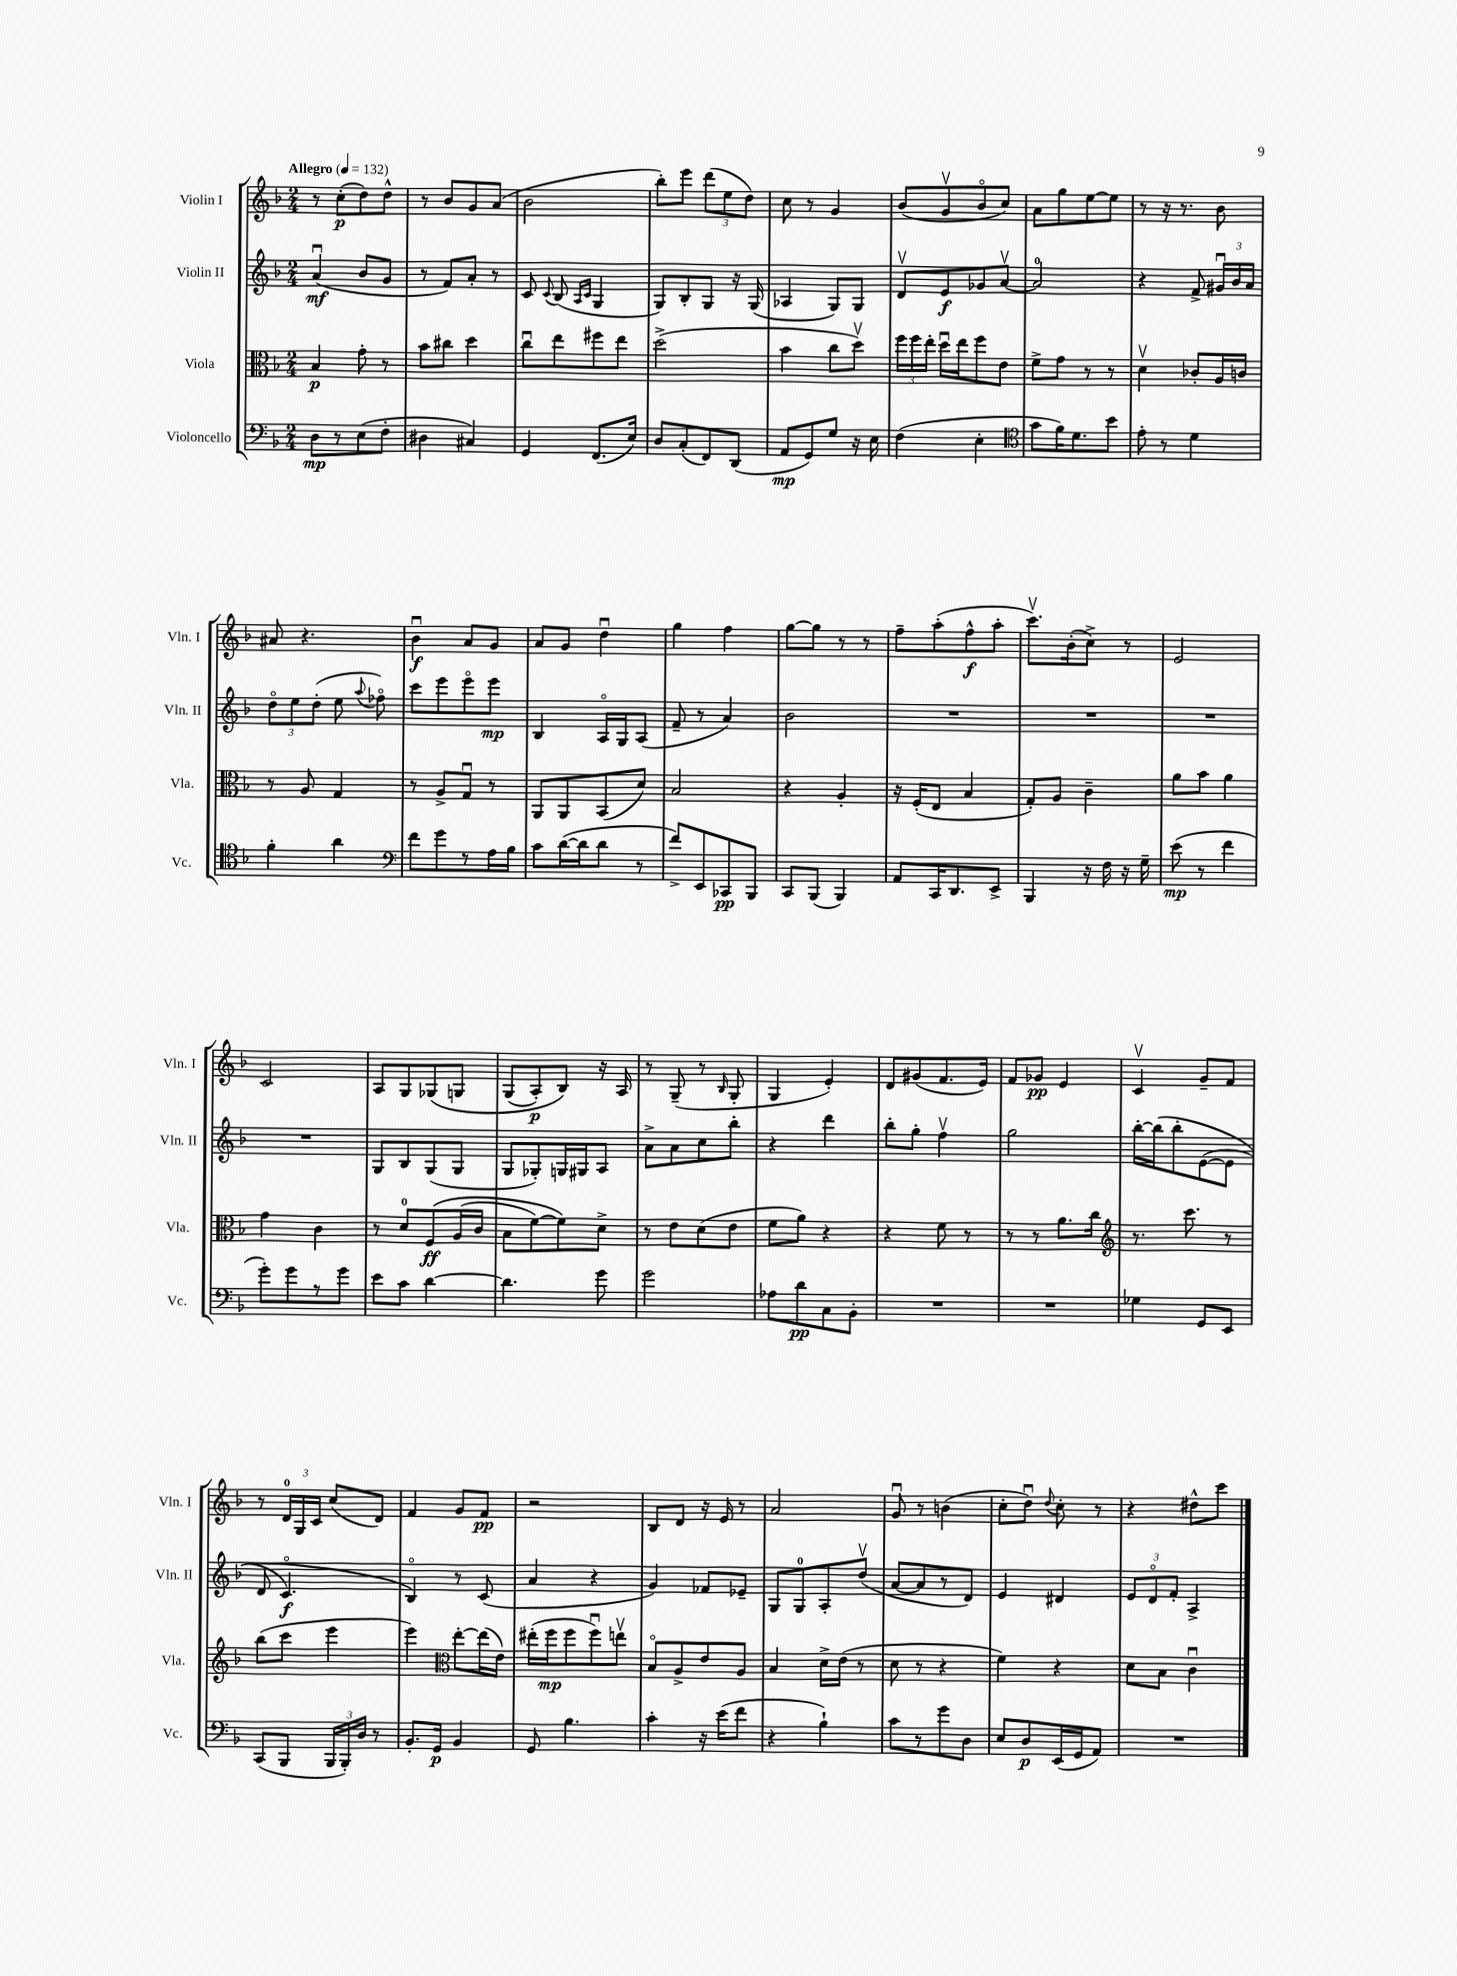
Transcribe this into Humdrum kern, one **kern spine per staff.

**kern	**dynam	**kern	**dynam	**kern	**dynam	**kern	**dynam
*part4	*part4	*part3	*part3	*part2	*part2	*part1	*part1
*staff4	*staff4	*staff3	*staff3	*staff2	*staff2	*staff1	*staff1
*I"Violoncello	*	*I"Viola	*	*I"Violin II	*	*I"Violin I	*
*I'Vc.	*	*I'Vla.	*	*I'Vln. II	*	*I'Vln. I	*
*clefF4	*	*clefC3	*	*clefG2	*	*clefG2	*
*k[b-]	*	*k[b-]	*	*k[b-]	*	*k[b-]	*
*M2/4	*	*M2/4	*	*M2/4	*	*M2/4	*
*MM132	*	*MM132	*	*MM132	*	*MM132	*
=1	=1	=1	=1	=1	=1	=1	=1
!	!	!	!	!	!	!LO:TX:a:B:t=Allegro	!
8D\L	mp	4B-/	p	(4au/	mf	8r	.
8r	.	.	.	.	.	(8cc'\L	p
(8E\	.	8g'\	.	8b-/L	.	8dd\)	.
8F'\J	.	8r	.	8g/J	.	8dd^^\J	.
=2	=2	=2	=2	=2	=2	=2	=2
4D#X\	.	8b-\L	.	8r	.	8r	.
.	.	8cc#X\J	.	8f/L)	.	8b-/L	.
4C#X/)	.	4dd\	.	8a'/J	.	8g/	.
.	.	.	.	8r	.	(8a/J	.
=3	=3	=3	=3	=3	=3	=3	=3
4GG/	.	8ccu\L	.	8c/	.	2b-\	.
.	.	.	.	8qqc/	.	.	.
.	.	8ee\	.	(8B-/	.	.	.
.	.	.	.	16qqA/LL	.	.	.
.	.	.	.	16qqc/JJ	.	.	.
(8.FF/L	.	8ff#X\	.	4G/	.	.	.
.	.	8ee\J	.	.	.	.	.
16E/Jk)	.	.	.	.	.	.	.
=4	=4	=4	=4	=4	=4	=4	=4
8D/L	.	(2dd^\	.	8G/L)	.	8bb-'\L)	.
(8C'/	.	.	.	8B-'/	.	8eee\J	.
8FF/)	.	.	.	8G/J	.	(12ddd\L	.
.	.	.	.	.	.	12ee\	.
(8DD/J	.	.	.	16r	.	.	.
.	.	.	.	.	.	12dd\J)	.
.	.	.	.	(16G/	.	.	.
=5	=5	=5	=5	=5	=5	=5	=5
8AA/L	mp	4b-\	.	4A-X/	.	8cc\	.
8GG/)	.	.	.	.	.	8r	.
8G/J	.	8cc\L	.	8G/L)	.	4g/	.
16r	.	8ddv\J)	.	8G/J	.	.	.
16E\	.	.	.	.	.	.	.
=6	=6	=6	=6	=6	=6	=6	=6
(4F\	.	24ff\LL	.	8dv/L	.	(8b-/L	.
.	.	24ff\	.	.	.	.	.
.	.	24ee'\JJ	.	.	.	.	.
.	.	16ddu\LL	.	8e/	f	8gv/	.
.	.	16ee\J	.	.	.	.	.
4E'\	.	8ff\	.	8g-X/	.	8b-/	.
.	.	8e\J	.	[8av/J	.	8cc/J)	.
=7	=7	=7	=7	=7	=7	=7	=7
*clefC4	*	*	*	*	*	*	*
8g\L	.	8f^\L	.	2a/]	.	8a\L	.
16f\K)	.	8g\J	.	.	.	8gg\	.
8.d\	.	.	.	.	.	.	.
.	.	8r	.	.	.	[8ee\	.
8b-\J	.	8r	.	.	.	8ee\J]	.
=8	=8	=8	=8	=8	=8	=8	=8
8e'\	.	4dv\	.	4r	.	8r	.
8r	.	.	.	.	.	16r	.
.	.	.	.	.	.	8.r	.
4d\	.	8c-X'/L	.	8f^/	.	.	.
.	.	16A/L	.	24g#Xu/LL	.	8b-\	.
.	.	.	.	24b-/	.	.	.
.	.	16cn/JJ	.	.	.	.	.
.	.	.	.	24a/JJ	.	.	.
!!LO:LB:g=z
=9	=9	=9	=9	=9	=9	=9	=9
4f'\	.	8r	.	12dd\L	.	8a#X/	.
.	.	.	.	12ee\	.	.	.
.	.	8A/	.	.	.	4.r	.
.	.	.	.	(12dd'\J	.	.	.
4a\	.	4G/	.	8ee\	.	.	.
.	.	.	.	8qqaa/	.	.	.
.	.	.	.	8ff-X\)	.	.	.
=10	=10	=10	=10	=10	=10	=10	=10
*clefF4	*	*	*	*	*	*	*
8f\L	.	8r	.	8ccc\L	.	4b-u\	f
8g\	.	8A^/L	.	8eee\	.	.	.
8r	.	8Gu/J	.	8eee\	.	8a/L	.
16A\L	.	8r	.	8eee\J	mp	8g/J	.
16B-\JJ	.	.	.	.	.	.	.
=11	=11	=11	=11	=11	=11	=11	=11
8c\L	.	8AA/L	.	4B-/	.	8a/L	.
([16d\L	.	8AA/	.	.	.	8g/J	.
16d\J]	.	.	.	.	.	.	.
8d\J	.	(8BB-/	.	16A/LL	.	4ddu\	.
.	.	.	.	16G/J	.	.	.
8r	.	8d/J)	.	(8A/J	.	.	.
=12	=12	=12	=12	=12	=12	=12	=12
8f^/L)	.	2B-/	.	8f~/	.	4gg\	.
8EE/	.	.	.	8r	.	.	.
8CC-X/	pp	.	.	4a/)	.	4ff\	.
8BBB-/J	.	.	.	.	.	.	.
=13	=13	=13	=13	=13	=13	=13	=13
8CC/L	.	4r	.	2b-\	.	[8gg\L	.
(8BBB-/J	.	.	.	.	.	8gg\J]	.
4BBB-/)	.	4A'/	.	.	.	8r	.
.	.	.	.	.	.	8r	.
=14	=14	=14	=14	=14	=14	=14	=14
8AA/L	.	16r	.	2r	.	8ff~\L	.
.	.	(16F'/KL	.	.	.	.	.
16CC/K	.	8E/J	.	.	.	(8aa'\	.
8.DD/	.	.	.	.	.	.	.
.	.	4B-/	.	.	.	8ff^^\	f
8EE^/J	.	.	.	.	.	8aa'\J	.
=15	=15	=15	=15	=15	=15	=15	=15
4BBB-/	.	8G'/L)	.	2r	.	8.cccv\L)	.
.	.	8A/J	.	.	.	.	.
.	.	.	.	.	.	(16b-'\k	.
16r	.	4c~\	.	.	.	8cc^\J)	.
16F\	.	.	.	.	.	.	.
16r	.	.	.	.	.	8r	.
16G~\	.	.	.	.	.	.	.
=16	=16	=16	=16	=16	=16	=16	=16
(8e\	mp	8a\L	.	2r	.	2e/	.
8r	.	8b-\J	.	.	.	.	.
4f\	.	4a\	.	.	.	.	.
!!LO:LB:g=z
=17	=17	=17	=17	=17	=17	=17	=17
8g'\L)	.	4g\	.	2r	.	2c/	.
8g\	.	.	.	.	.	.	.
8r	.	4c\	.	.	.	.	.
8g\J	.	.	.	.	.	.	.
=18	=18	=18	=18	=18	=18	=18	=18
8e\L	.	8r	.	8G/L	.	8A/L	.
8c\J	.	8d/L	.	8B-/	.	8G/	.
[4d\	.	(8F/	ff	(8G/	.	(8G-X/	.
.	.	(16A/L	.	8G/J	.	8Gn/J	.
.	.	16c/JJ	.	.	.	.	.
=19	=19	=19	=19	=19	=19	=19	=19
4.d\]	.	8B-\L	.	8G/L	.	(8G/L	.
.	.	[8f\)	.	8G-X'/)	.	8A'/)	p
.	.	8f\])	.	16Gn/L	.	8B-/J)	.
.	.	.	.	16G#X/J	.	.	.
8g\	.	8d^\J	.	8A/J	.	16r	.
.	.	.	.	.	.	16A/	.
=20	=20	=20	=20	=20	=20	=20	=20
2g\	.	8r	.	8a^\L	.	8r	.
.	.	8e\L	.	8a\	.	(8G~/	.
.	.	(8d\	.	8cc\	.	8r	.
.	.	.	.	.	.	16qqB-/	.
.	.	8e\J	.	8bb-'\J	.	8G'/	.
=21	=21	=21	=21	=21	=21	=21	=21
8A-X\L	.	8f\L	.	4r	.	4G/	.
8d\	pp	8a\J)	.	.	.	.	.
8C\	.	4r	.	4ddd\	.	4e'/)	.
8BB-'\J	.	.	.	.	.	.	.
=22	=22	=22	=22	=22	=22	=22	=22
2r	.	4r	.	8bb-'\L	.	8d/L	.
.	.	.	.	8gg'\J	.	(8g#X/	.
.	.	8f\	.	4ffv\	.	8.f/	.
.	.	8r	.	.	.	.	.
.	.	.	.	.	.	16e/Jk)	.
=23	=23	=23	=23	=23	=23	=23	=23
2r	.	8r	.	2gg\	.	8f/L	.
.	.	8r	.	.	.	8g-X/J	pp
.	.	8.a\L	.	.	.	4e/	.
.	.	16cc\Jk	.	.	.	.	.
=24	=24	=24	=24	=24	=24	=24	=24
*	*	*clefG2	*	*	*	*	*
4G-X\	.	8.r	.	[16bb-'\LL	.	4cv/	.
.	.	.	.	(16bb-\J]	.	.	.
.	.	.	.	8bb-'\	.	.	.
.	.	8.ccc\	.	.	.	.	.
8GG/L	.	.	.	([8e\	.	8g~/L	.
8EE/J	.	8r	.	8e\J]	.	8f/J	.
!!LO:LB:g=z
=25	=25	=25	=25	=25	=25	=25	=25
(8CC/L	.	(8bb-\L	.	8d/	.	8r	.
8BBB-/J	.	8ccc\J	.	4.c/)	f	24d/LL	.
.	.	.	.	.	.	24G/	.
.	.	.	.	.	.	24c/JJ	.
24BBB-/LL	.	4eee\	.	.	.	(8cc/L	.
24BBB-'/)	.	.	.	.	.	.	.
24D/JJ	.	.	.	.	.	.	.
8r	.	.	.	.	.	8d/J)	.
=26	=26	=26	=26	=26	=26	=26	=26
8.BB-'/L	.	4eee\)	.	4B-/)	.	4f/	.
16GG/Jk	p	.	.	.	.	.	.
*	*	*clefC3	*	*	*	*	*
4BB-/	.	[8ee'\L	.	8r	.	8g/L	.
.	.	(16ee\L]	.	(8c/	.	8f/J	pp
.	.	16e\JJ)	.	.	.	.	.
=27	=27	=27	=27	=27	=27	=27	=27
8GG/	.	(16ee#X'\LL	.	4a/	.	2r	.
.	.	16ff\J	mp	.	.	.	.
4.B-\	.	8ff\	.	.	.	.	.
.	.	8ffu\)	.	4r	.	.	.
.	.	8eenv\J	.	.	.	.	.
=28	=28	=28	=28	=28	=28	=28	=28
4c'\	.	8B-/L	.	4g/)	.	8B-/L	.
.	.	8A^/	.	.	.	8d/J	.
16r	.	8e/	.	8f-X/L	.	16r	.
(16e\KL	.	.	.	.	.	16e/	.
8f\J	.	8A/J	.	8e-X~/J	.	8r	.
=29	=29	=29	=29	=29	=29	=29	=29
4r	.	4B-/	.	8G/L	.	2a/	.
.	.	.	.	8G/	.	.	.
4B-`\)	.	16d^\LL	.	8A'/	.	.	.
.	.	(16e\JJ	.	.	.	.	.
.	.	8r	.	(8ddv/J	.	.	.
=30	=30	=30	=30	=30	=30	=30	=30
8c\L	.	8d\	.	[8a/L	.	8gu/	.
8r	.	8r	.	8a/]	.	8r	.
8g\	.	4r	.	8r	.	(4bn\	.
8D\J	.	.	.	8d/J)	.	.	.
=31	=31	=31	=31	=31	=31	=31	=31
8E/L	.	4f\)	.	4e/	.	8cc'\L	.
8D/	p	.	.	.	.	8ddu\J)	.
.	.	.	.	.	.	8qqdd/	.
(16EE/L	.	4r	.	4d#X/	.	8cc'\	.
16GG/J	.	.	.	.	.	.	.
8AA/J)	.	.	.	.	.	8r	.
=32	=32	=32	=32	=32	=32	=32	=32
2r	.	8d\L	.	12e/L	.	4r	.
.	.	.	.	12d/	.	.	.
.	.	8B-\J	.	.	.	.	.
.	.	.	.	12f'/J	.	.	.
.	.	4cu\	.	4A^/	.	8dd#X^^\L	.
.	.	.	.	.	.	8ccc\J	.
==	==	==	==	==	==	==	==
*-	*-	*-	*-	*-	*-	*-	*-
